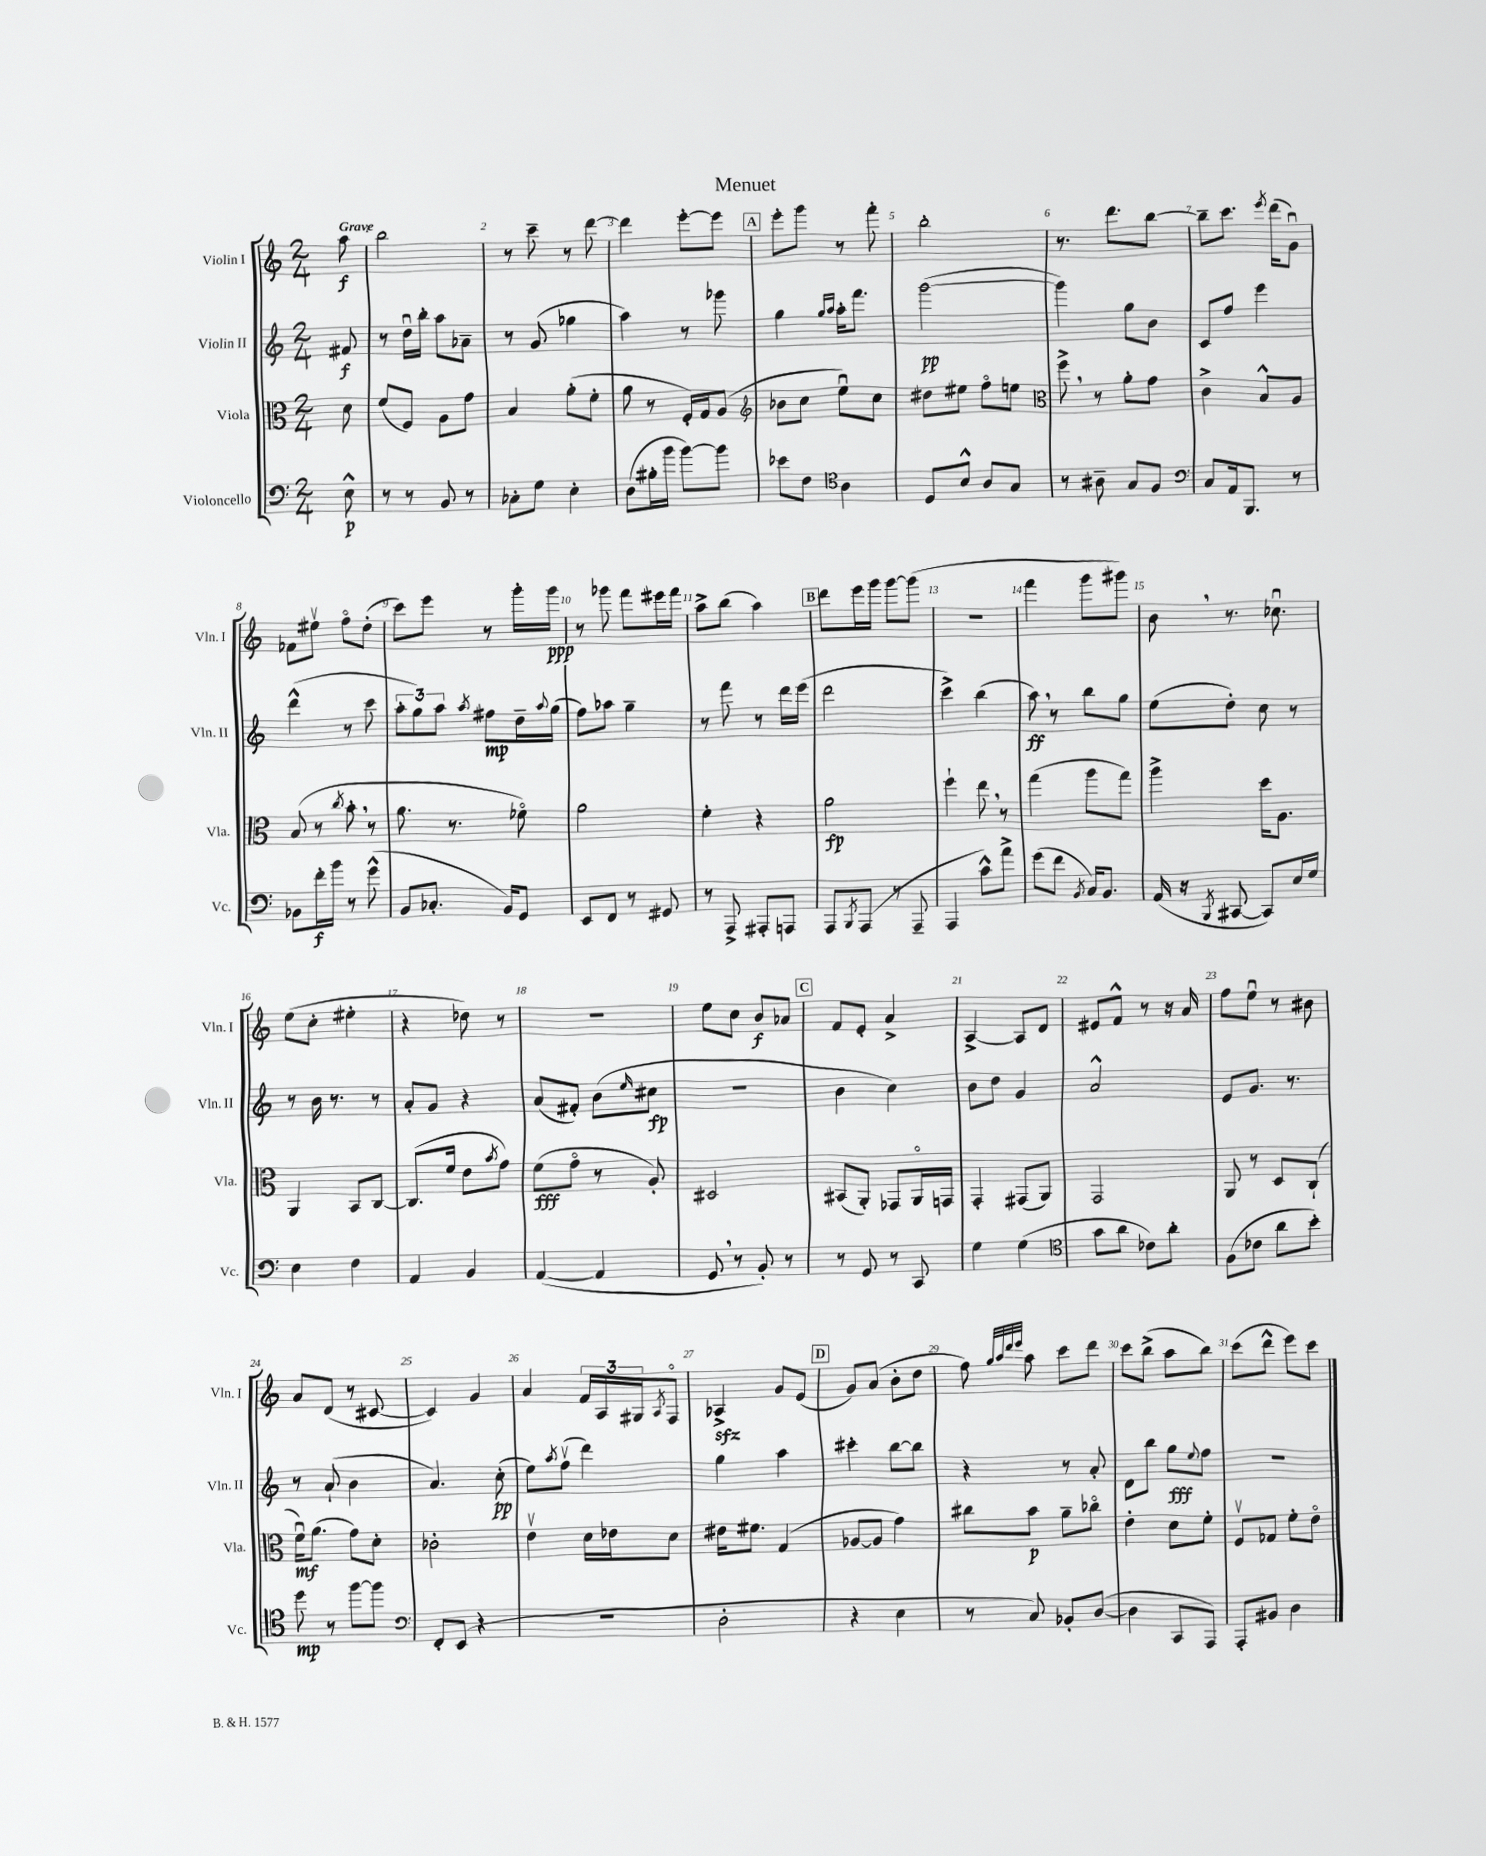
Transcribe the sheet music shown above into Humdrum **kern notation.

**kern	**dynam	**kern	**dynam	**kern	**dynam	**kern	**dynam
*part4	*part4	*part3	*part3	*part2	*part2	*part1	*part1
*staff4	*staff4	*staff3	*staff3	*staff2	*staff2	*staff1	*staff1
*I"Violoncello	*	*I"Viola	*	*I"Violin II	*	*I"Violin I	*
*I'Vc.	*	*I'Vla.	*	*I'Vln. II	*	*I'Vln. I	*
*clefF4	*	*clefC3	*	*clefG2	*	*clefG2	*
*k[]	*	*k[]	*	*k[]	*	*k[]	*
*M2/4	*	*M2/4	*	*M2/4	*	*M2/4	*
=	=	=	=	=	=	=	=
!	!	!	!	!	!	!LO:TX:a:B:t=Grave	!
8E^^\	p	8d\	.	8f#X/	f	8aa\	f
=1	=1	=1	=1	=1	=1	=1	=1
8r	.	(8f/L	.	8r	.	2bb\	.
8r	.	8F/J)	.	16ddu\LL	.	.	.
.	.	.	.	16bb'\JJ	.	.	.
8BB/	.	8A\L	.	8aa\L	.	.	.
8r	.	8g\J	.	8a-X~\J	.	.	.
=2	=2	=2	=2	=2	=2	=2	=2
8C-X'\L	.	4B/	.	8r	.	8r	.
8G\J	.	.	.	(8g/	.	8ccc~\	.
4E'\	.	(8a'\L	.	4gg-X\	.	8r	.
.	.	8f'\J	.	.	.	[8ddd\	.
=3	=3	=3	=3	=3	=3	=3	=3
(8D\L	.	8a\	.	4aa\)	.	4ddd\]	.
16B#X'\L	.	8r	.	.	.	.	.
16b\JJ	.	.	.	.	.	.	.
[8b\L)	.	16F'/LL)	.	8r	.	[8eee'\L	.
.	.	16G/J	.	.	.	.	.
8b\J]	.	(8A/J	.	8ggg-X\	.	8eee\J]	.
!!LO:REH:place=s1:t=A
=4	=4	=4	=4	=4	=4	=4	=4
*	*	*clefG2	*	*	*	*	*
8e-X\L	.	8b-X\L	.	4gg\	.	8eee'\L	.
8F\J	.	8cc\J	.	.	.	8ggg\J	.
*clefC4	*	*	*	*	*	*	*
.	.	.	.	16qqgg/LL	.	.	.
.	.	.	.	16qqaa/JJ	.	.	.
4A\	.	8eeu\L)	.	16aa'\KL	.	8r	.
.	.	.	.	8.fff\J	.	.	.
.	.	8cc\J	.	.	.	8fff'\	.
=5	=5	=5	=5	=5	=5	=5	=5
8D/L	.	8dd#X\L	.	([2ggg\	pp	2bb'\	.
8B^^/J	.	8ee#X\J	.	.	.	.	.
8A/L	.	8ff\L	.	.	.	.	.
8G/J	.	8een\J	.	.	.	.	.
=6	=6	=6	=6	=6	=6	=6	=6
*	*	*clefC3	*	*	*	*	*
8r	.	8ff^,\	.	4ggg\])	.	8.r	.
8A#X~\	.	8r	.	.	.	.	.
.	.	.	.	.	.	8.ddd\L	.
8G/L	.	8a'\L	.	8gg\L	.	.	.
8F/J	.	8g\J	.	8b\J	.	[8bb\J	.
=7	=7	=7	=7	=7	=7	=7	=7
*clefF4	*	*	*	*	*	*	*
8C/L	.	4c^\	.	8c/L	.	8bb~\L]	.
16AA/k	.	.	.	8ff/J	.	8.ccc\J	.
8.BBB/J	.	.	.	.	.	.	.
.	.	8B^^/L	.	4eee\	.	.	.
.	.	.	.	.	.	8qeee/	.
.	.	.	.	.	.	(16ddd\KL	.
8r	.	8A/J	.	.	.	8gu\J)	.
!!LO:LB:g=z
=8	=8	=8	=8	=8	=8	=8	=8
8BB-X\L	.	(8B/	.	(4ddd^^\	.	8f-X\L	.
16f'\L	f	8r	.	.	.	8ee#Xv\J	.
16b\JJ	.	.	.	.	.	.	.
.	.	8qcc/	.	.	.	.	.
8r	.	8b',\	.	8r	.	8ff\L	.
(8g^^\	.	8r	.	8ccc\	.	(8dd'\J	.
=9	=9	=9	=9	=9	=9	=9	=9
8BB/L	.	8.a\	.	12aa'\L	.	8ccc\L)	.
.	.	.	.	12gg\)	.	.	.
8.C-X'/J	.	.	.	.	.	8eee\J	.
.	.	.	.	12aa\J	.	.	.
.	.	8.r	.	.	.	.	.
.	.	.	.	8qaa/	.	.	.
.	.	.	.	8ff#X\L	mp	8r	.
16BB/KL)	.	.	.	.	.	.	.
8GG/J	.	8f-X\)	.	16dd~\L	.	16ggg'\LL	.
.	.	.	.	8qqaa/	.	.	.
.	.	.	.	(16gg\JJ	.	16ggg\JJ	ppp
=10	=10	=10	=10	=10	=10	=10	=10
8EE/L	.	2a\	.	8ff\L)	.	8r	.
8FF/J	.	.	.	8aa-X\J	.	8ggg-X\	.
8r	.	.	.	4gg~\	.	8fff\L	.
8GG#X/	.	.	.	.	.	16eee#X\L	.
.	.	.	.	.	.	16fff\JJ	.
=11	=11	=11	=11	=11	=11	=11	=11
8r	.	4f'\	.	8r	.	8aa^\L	.
8AAA^/	.	.	.	8fff\	.	(8bb\J	.
8AAA#X'/L	.	4r	.	8r	.	4aa\)	.
8AAAn/J	.	.	.	16ddd\LL	.	.	.
.	.	.	.	(16eee\JJ	.	.	.
!!LO:REH:place=s1:t=B
=12	=12	=12	=12	=12	=12	=12	=12
8AAA/L	.	2a\	fp	2ddd\	.	8ddd\L	.
8qBBB/	.	.	.	.	.	.	.
(8AAA/J	.	.	.	.	.	16eee\L	.
.	.	.	.	.	.	16ggg\JJ	.
8r	.	.	.	.	.	[8ggg\L	.
8AAA~/	.	.	.	.	.	(8ggg\J]	.
=13	=13	=13	=13	=13	=13	=13	=13
4AAA/	.	4ff`\	.	4ccc^\)	.	2r	.
8c^^\L)	.	8ee,\	.	(4bb\	.	.	.
8a^\J	.	8r	.	.	.	.	.
=14	=14	=14	=14	=14	=14	=14	=14
(8g\L	.	(4gg\	.	8aa,\)	ff	4fff\	.
8f\J	.	.	.	8r	.	.	.
8qBB/	.	.	.	.	.	.	.
16C/KL)	.	8aa\L	.	8bb\L	.	8ggg\L	.
8.BB/J	.	.	.	.	.	.	.
.	.	8gg\J)	.	8gg\J	.	8ggg#X\J)	.
=15	=15	=15	=15	=15	=15	=15	=15
(16AA/	.	4aa^\	.	(8ee\L	.	8b,\	.
16r	.	.	.	.	.	.	.
8qBBB/	.	.	.	.	.	.	.
[8CC#X/	.	.	.	8dd'\J)	.	8.r	.
8CC#/L])	.	16dd\KL	.	8cc\	.	.	.
.	.	8.A\J	.	.	.	8.cc-Xu\	.
16E/L	.	.	.	8r	.	.	.
16G/JJ	.	.	.	.	.	.	.
!!LO:LB:g=z
=16	=16	=16	=16	=16	=16	=16	=16
4E\	.	4AA/	.	8r	.	(8ee\L	.
.	.	.	.	16b\	.	8cc'\J	.
.	.	.	.	8.r	.	.	.
4F\	.	8BB/L	.	.	.	4ee#X'\	.
.	.	[8C/J	.	8r	.	.	.
=17	=17	=17	=17	=17	=17	=17	=17
4AA/	.	(8.C/L]	.	8a'/L	.	4r	.
.	.	.	.	8g/J	.	.	.
.	.	16f/Jk	.	.	.	.	.
4BB/	.	8e\L	.	4r	.	8dd-X\)	.
.	.	8qb/	.	.	.	.	.
.	.	8g\J)	.	.	.	8r	.
=18	=18	=18	=18	=18	=18	=18	=18
([4AA/	.	(8f\L	fff	(8a/L	.	2r	.
.	.	8g\J	.	8f#X'/J)	.	.	.
4AA/]	.	8r	.	(8b\L	.	.	.
.	.	.	.	16qqee/	.	.	.
.	.	8A'/)	.	8cc#X\J	fp	.	.
=19	=19	=19	=19	=19	=19	=19	=19
8GG,/	.	2D#X/	.	2r	.	8ee\L	.
8r	.	.	.	.	.	8cc\J	.
8BB'/)	.	.	.	.	.	8b/L	f
8r	.	.	.	.	.	8a-X/J	.
!!LO:REH:place=s1:t=C
=20	=20	=20	=20	=20	=20	=20	=20
8r	.	(8BB#X/L	.	4b\	.	8f/L	.
8GG/	.	8AA'/J)	.	.	.	8e'/J	.
8r	.	8GG-X/L	.	4cc\)	.	4a^/	.
8CC/	.	16AA/L	.	.	.	.	.
.	.	16GGn/JJ	.	.	.	.	.
=21	=21	=21	=21	=21	=21	=21	=21
4G\	.	4GG'/	.	8b\L	.	[4A^/	.
.	.	.	.	8dd\J	.	.	.
(4G\	.	(8GG#X/L	.	4g/	.	8A/L]	.
.	.	8AA/J)	.	.	.	8d/J	.
=22	=22	=22	=22	=22	=22	=22	=22
*clefC4	*	*	*	*	*	*	*
8g\L	.	2GG/	.	2a^^/	.	8e#X/L	.
8a\J	.	.	.	.	.	8f^^/J	.
8c-X\L)	.	.	.	.	.	8r	.
8a'\J	.	.	.	.	.	16r	.
.	.	.	.	.	.	16a/	.
=23	=23	=23	=23	=23	=23	=23	=23
(8F\L	.	8AA/	.	8e/L	.	8ff\L	.
8c-X\J	.	8r	.	8.g/J	.	8eeu\J	.
8a\L	.	8D/L	.	.	.	8r	.
.	.	.	.	8.r	.	.	.
8b'\J)	.	(8C`/J	.	.	.	8b#X\	.
!!LO:LB:g=z
=24	=24	=24	=24	=24	=24	=24	=24
8dd\	mp	16fu\KL)	mf	8r	.	8a/L	.
.	.	(8.a\J	.	.	.	.	.
8r	.	.	.	(8a`/	.	(8d/J	.
[8ff\L	.	8g\L)	.	4b\	.	8r	.
8ff\J]	.	8d'\J	.	.	.	[8c#X/	.
=25	=25	=25	=25	=25	=25	=25	=25
*clefF4	*	*	*	*	*	*	*
8FF'/L	.	2c-X'\	.	4.a/)	.	4c#/])	.
(8EE/J	.	.	.	.	.	.	.
4r	.	.	.	.	.	4g/	.
.	.	.	.	(8cc'\	pp	.	.
=26	=26	=26	=26	=26	=26	=26	=26
2r	.	4ev\	.	8ee\L)	.	4a/	.
.	.	.	.	8qaa/	.	.	.
.	.	.	.	(8ffv\J	.	.	.
.	.	16d\LL	.	4ddd\)	.	24f/LL	.
.	.	.	.	.	.	24A/	.
.	.	16e-X\J	.	.	.	.	.
.	.	.	.	.	.	24G#X/J	.
.	.	.	.	.	.	8qA/	.
.	.	8d\J	.	.	.	8F/J	.
=27	=27	=27	=27	=27	=27	=27	=27
2D'\	.	16e#X\KL	.	4gg\	.	4A-Xzz^/	.
.	.	8.f#X\J	.	.	.	.	.
.	.	(4G/	.	4aa\	.	8g/L	.
.	.	.	.	.	.	(8e/J	.
!!LO:REH:place=s1:t=D
=28	=28	=28	=28	=28	=28	=28	=28
4r	.	[8A-X/L	.	4ccc#X'\	.	8g/L)	.
.	.	8A-/J]	.	.	.	(8a/J	.
4E\	.	4g\)	.	[8bb\L	.	8b'\L	.
.	.	.	.	8bb\J]	.	8dd\J	.
=29	=29	=29	=29	=29	=29	=29	=29
8r	.	8cc#X\L	.	4r	.	8ff\)	.
.	.	.	.	.	.	32qqgg/LLL	.
.	.	.	.	.	.	32qqaa/	.
.	.	.	.	.	.	32qqddd/	.
.	.	.	.	.	.	32qqeee/JJJ	.
8C/)	.	8b\J	p	.	.	8aa\	.
8BB-X'/L	.	8a~\L	.	8r	.	8ccc\L	.
([8D/J	.	8cc-X\J	.	8a'/	.	8ddd\J	.
=30	=30	=30	=30	=30	=30	=30	=30
4D\]	.	4e'\	.	8d\L	.	8ccc\L	.
.	.	.	.	8bb\J	.	(8bb^\J	.
8CC/L	.	8d\L	.	8gg\L	fff	8aa\L	.
.	.	.	.	8qqee/	.	.	.
8AAA/J)	.	8f'\J	.	8ff\J	.	8bb\J)	.
=31	=31	=31	=31	=31	=31	=31	=31
8AAA'/L	.	8Fv/L	.	2r	.	(8ccc\L	.
8BB#X/J	.	8G-X/J	.	.	.	8ddd^^\J	.
4D\	.	8f'\L	.	.	.	8eee\L)	.
.	.	8e\J	.	.	.	8ccc\J	.
==	==	==	==	==	==	==	==
*-	*-	*-	*-	*-	*-	*-	*-
